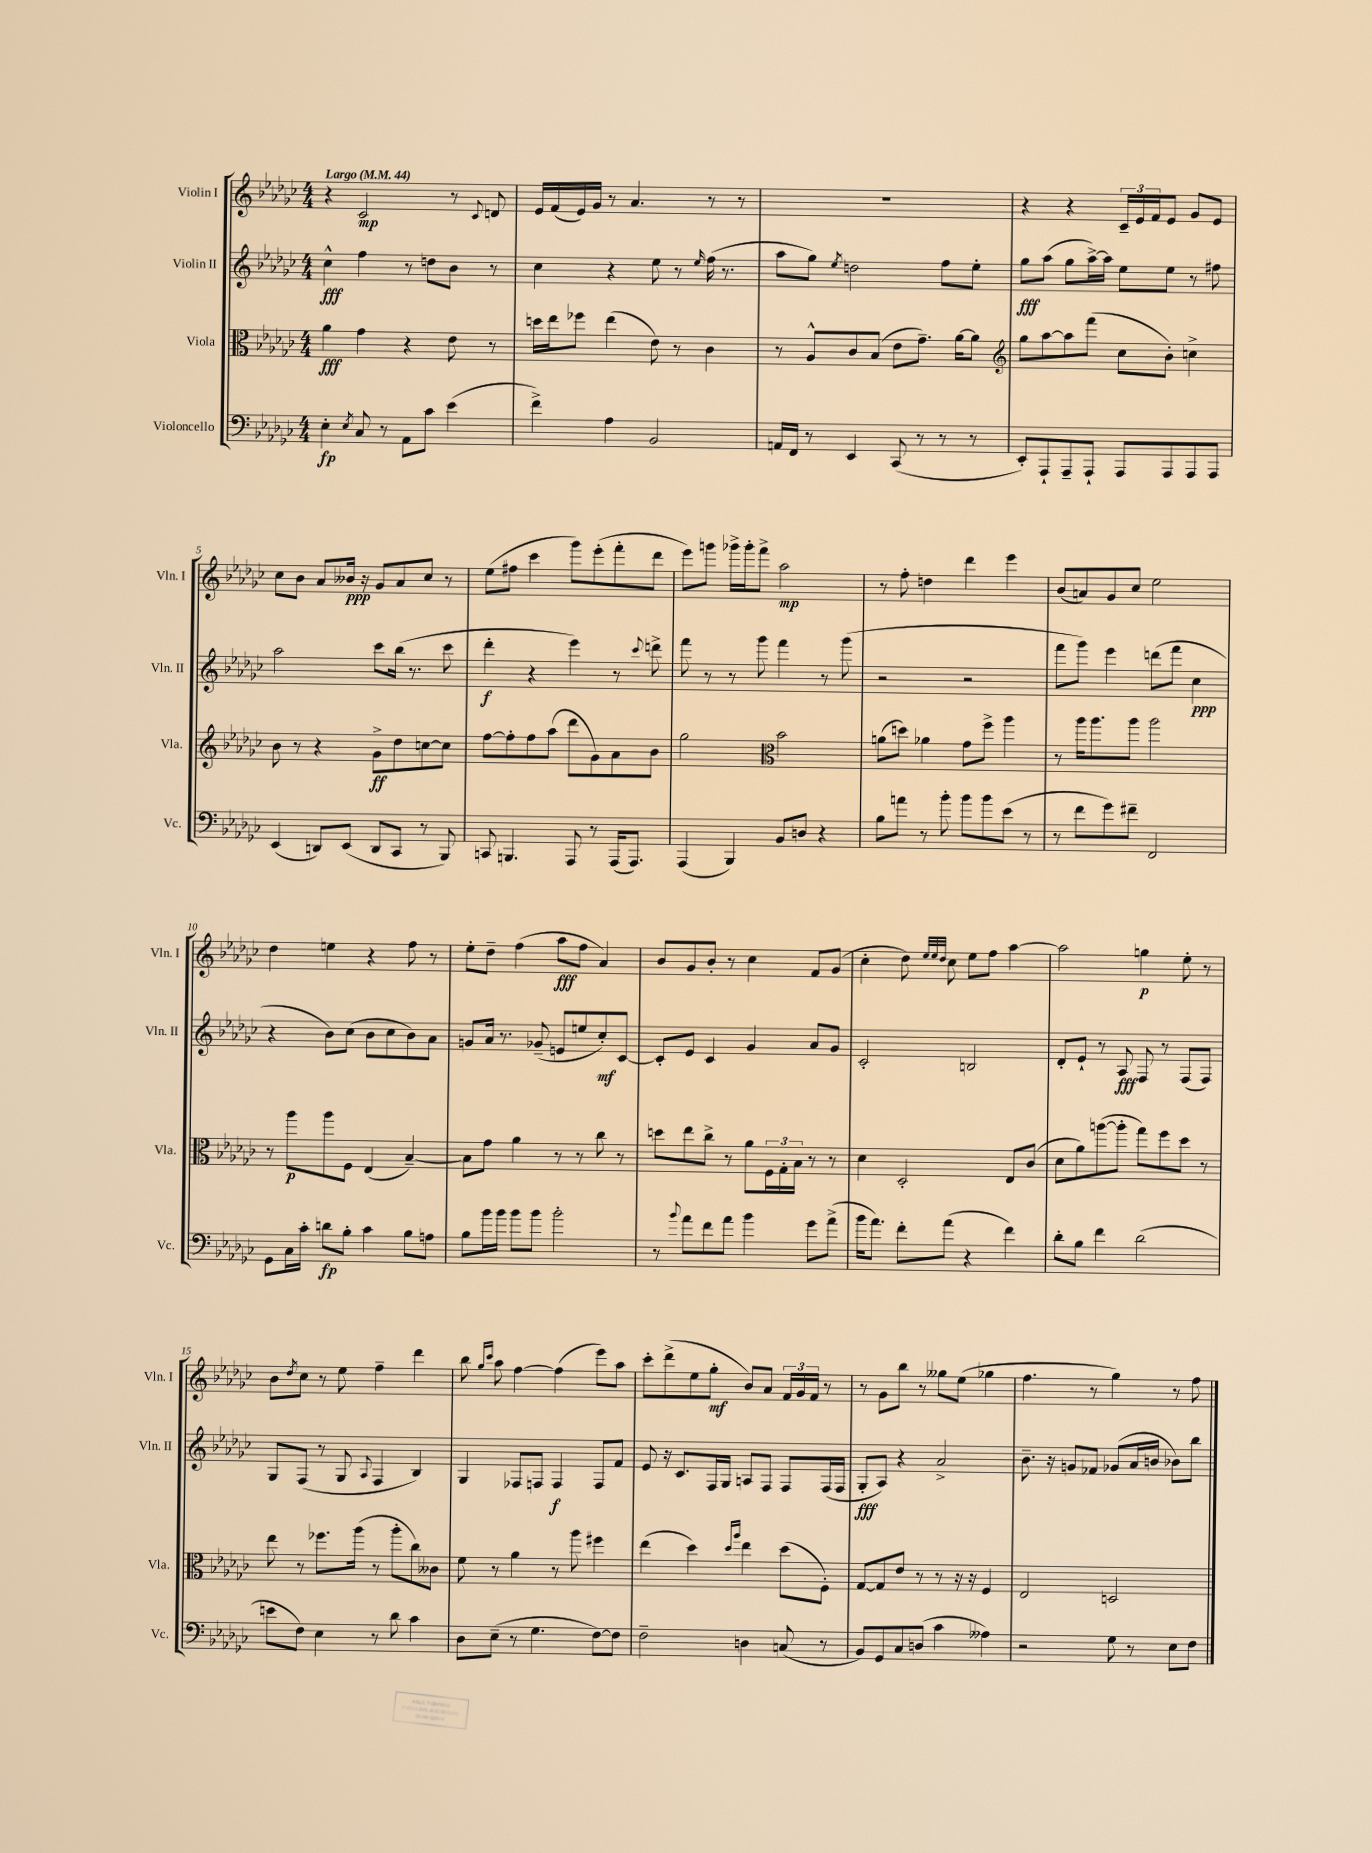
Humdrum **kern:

**kern	**kern	**kern	**kern
*staff4	*staff3	*staff2	*staff1
*clefF4	*clefC3	*clefG2	*clefG2
*k[b-e-a-d-g-c-]	*k[b-e-a-d-g-c-]	*k[b-e-a-d-g-c-]	*k[b-e-a-d-g-c-]
*M4/4	*M4/4	*M4/4	*M4/4
*MM44	*MM44	*MM44	*MM44
4E-'\	4a-\	4cc-^^\	4r
8qE-/	.	.	.
8C-/	4g-\	4ff\	2c-/
8r	.	.	.
8AA-\L	4r	8r	.
8c-\J	.	8dd\L	.
(4e-\	8e-\	8b-\J	8r
.	.	.	8qqc-/
.	8r	8r	8d/
=	=	=	=
4f^\)	16dd\LL	4cc-\	16e-/LL
.	16ee-\J	.	(16f/
.	8ff-\J	.	16e-/)
.	.	.	16g-/JJ
4A-\	(4ee-\	4r	8r
.	.	.	4.a-/
2BB-/	8e-\)	8ee-\	.
.	8r	8r	.
.	.	16qqee-/	.
.	4c-\	(16ff\	8r
.	.	8.r	.
.	.	.	8r
=	=	=	=
16AA/LL	8r	8aa-\L	1r
16FF/JJ	.	.	.
8r	8A-^^/L	8gg-\J)	.
.	.	8qee-/	.
4EE-/	8c-/	2dd\	.
.	(8B-/J	.	.
(8CC-/	8e-\L	.	.
8r	8.g-~\J)	.	.
8r	.	8ff\L	.
.	[16a-\LK	.	.
8r	8a-\]J	8ee-'\J	.
=	=	=	=
*	*clefG2	*	*
8EE-'/L)	8gg-\L	8gg-\L	4r
8AAA-`/	[8aa-\	(8aa-\J	.
8AAA-~/	8aa-\]	8gg-\L	4r
8AAA-`/J	(8fff\J	[16aa-^\L)	.
.	.	16aa-\]JJ	.
8AAA-/L	8cc-\L	8ee-\L	24c-~/LL
.	.	.	24e-/
.	.	.	24f/J
8AAA-/	8b-'\J)	8ee-\J	8e-/J
8AAA-/	4cc^\	8r	8g-/L
8AAA-/J	.	8ff#\	8e-/J
=	=	=	=
(4EE-/	8b-\	2aa-\	8cc-\L
.	8r	.	8b-\J
8DD/L)	4r	.	8a-/L
(8EE-/J	.	.	16b--/Jk
.	.	.	16r
8DD/L	8g-^\L	8ccc-\L	8g-/L
8CC-/J	8dd-\	(16bb-\Jk	8a-/
.	.	8.r	.
8r	[8cc\	.	8cc-/J
8BBB-/)	8cc\]J	8ccc-\	8r
=	=	=	=
8CC/	[8ff\L	4ddd-'\	(8ee-\L
4.BBB/	8ff'\]	.	8ff#\J
.	8ff\	4r	4ccc-\
.	(8aa-\J	.	.
8AAA-/	8ddd-\L	4eee-\)	8ggg-\L)
8r	8g-\)	.	(8eee-'\
(16AAA-/LK	8a-\	8r	8fff'\
8.AAA-/J)	.	.	.
.	.	8qqccc-/	.
.	8b-\J	8ddd^\	8ddd-\J
=	=	=	=
(4AAA-/	2gg-\	8fff\	8eee-\L)
.	.	8r	8ggg\J
4BBB-/)	.	8r	16ggg-^\LL
.	.	.	16ggg-'\J
.	.	8ggg-\	8fff^\J
*	*clefC3	*	*
8BB-/L	2b-\	4fff\	2aa-\
8D/J	.	.	.
4r	.	8r	.
.	.	(8ggg-\	.
=	=	=	=
8B-\L	(8a\L	2r	8r
8a\J	8dd\J)	.	8ff'\
8r	4a-\	.	4dd\
8b-'\	.	.	.
8b-\L	8g-\L	2r	4ddd-\
8b-\	8ff^\J	.	.
(8e-\J	4aa-\	.	4eee-\
8r	.	.	.
=	=	=	=
8r	8r	8fff\L	(8b-/L
8f\L	16aa-\LK	8ggg-\J)	8a/)
.	8.aa-\	.	.
8g-\)	.	4eee-\	8g-/
8f#~\J	8aa-\J	.	8cc-/J
2FF/	2aa-\	(8ddd\L	2ee-\
.	.	8fff\J	.
.	.	4cc-\	.
=	=	=	=
8GG-\L	8r	4r	4dd-\
16C-\L	8aa-\L	.	.
16c-'\JJ	.	.	.
8d\L	8aa-\	8b-\L)	4ee\
8B-'\J	8F\J	(8cc-\J	.
4c-\	(4E-/	8b-\L	4r
.	.	8cc-\	.
8B-\L	[4B-~/)	8b-\)	8ff\
8A\J	.	8a-\J	8r
=	=	=	=
8B-\L	8B-\]L	8g/L	8ee-'\L
16b-\L	8g-\J	16a-/Jk	8dd-~\J
16b-\JJ	.	8.r	.
8b-\L	4a-\	.	(4ff\
8b-\J	.	(8g-~/	.
2b-'\	8r	8e/L	8aa-\L
.	8r	8ee/	8ff\J
.	8cc-\	8cc-'/)	4a-/)
.	8r	[8c-/J	.
=	=	=	=
8r	8dd\L	8c-'/]L	8b-/L
8qqb-/	.	.	.
8a-\L	8ee-\	8e-/J	8g-/
8f\	8cc-^\J	4c-/	8b-'/J
8a-\J	8r	.	8r
4b-\	8a-\L	4g-/	4cc-\
.	24F\L	.	.
.	24G-'\	.	.
.	24B-\JJ	.	.
8g-\L	8r	8a-/L	8f/L
(8a-^\J	8r	8g-/J	(8g-/J
=	=	=	=
16b-\LK	4d-\	2c-'/	4cc-'\
8.a-\J)	.	.	.
8f'\L	2D-'/	.	8dd-\)
.	.	.	32qqee-/LLL
.	.	.	32qqee-/
.	.	.	32qqdd-/JJJ
(8a-\J	.	.	8cc-\
4r	.	2B/	8ee-\L
.	.	.	8ff\J
4f\)	8E-/L	.	[4aa-\
.	(8c-/J	.	.
=	=	=	=
8d-'\L	8d-\L	8d-'/L	2aa-\]
8B-\J	8a-\)	8e-`/J	.
4f\	([8aa\	8r	.
.	8aa'\]J	8A-/	.
(2d-\	8gg-\L)	8F/	4gg\
.	8ff\	8r	.
.	8dd-\J	(8F/L	8ee-'\
.	8r	8F/J)	8r
=	=	=	=
8e\L	8ee-\	8G-/L	8b-\L
.	.	.	8qdd-/
8F\J)	8r	(8F/J	8cc-\J
4E-\	8.ff-\L	8r	8r
.	.	8G-/	8ee-\
.	(16aa-\Jk	.	.
.	.	8qqA-/	.
8r	8r	4F/	4ff~\
8d-\	8aa-'\L	.	.
4c-\	8cc-\)	4B-/)	4ddd-\
.	8c--\J	.	.
=	=	=	=
8D-\L	8f\	4G-/	8bb-\
.	.	.	16qqgg-/LL
.	.	.	16qqccc-/JJ
(8E-~\J	8r	.	8aa-\
8r	4a-\	8F-/L	[4ff\
4.G-\	.	8F/J	.
.	8r	4F/	(4ff\]
.	8aa-\	.	.
[8F\L)	4ff#\	8F/L	8eee-\L)
8F\]J	.	8f/J	8aa-\J
=	=	=	=
2F~\	(4ee-\	8e-/	8ccc-'\L
.	.	16r	(8ddd-^\
.	.	8.c-/L	.
.	4dd-\)	.	8ee-\
.	.	16F/L	8gg-'\J
.	.	16G-/JJ	.
.	16qqdd-/LL	.	.
.	16qqaa-/JJ	.	.
4D\	4ee-\	8A/L	8b-/L)
.	.	8F/J	8a-/J
(8C/	(8dd-\L	8F/L	24f/LL
.	.	.	24g-/
.	.	.	24f/JJ
8r	8F'\J)	(16F/L	8r
.	.	16F/JJ	.
=	=	=	=
8BB-/L)	[8G-/L	8G-'/L	8r
8GG-/	8G-/]	8A-/J)	8g-\L
8C-/	8e-/J	4r	8bb-\J
(8D/J	8r	.	8r
4c-\	8r	2a-^/	8gg--\L
.	16r	.	(8ee-\J
.	16r	.	.
4A--\)	4F/	.	4gg-\
=	=	=	=
2r	2E-/	8.b-~\	4.ff\
.	.	16r	.
.	.	8g/L	.
.	.	8f-/J	8r
8G-\	2D/	(8g-/L	4gg-\)
8r	.	16a-/L	.
.	.	16b/JJ	.
8E-\L	.	8b-\L)	8r
8F\J	.	8bb-\J	8ff\
==	==	==	==
*-	*-	*-	*-
